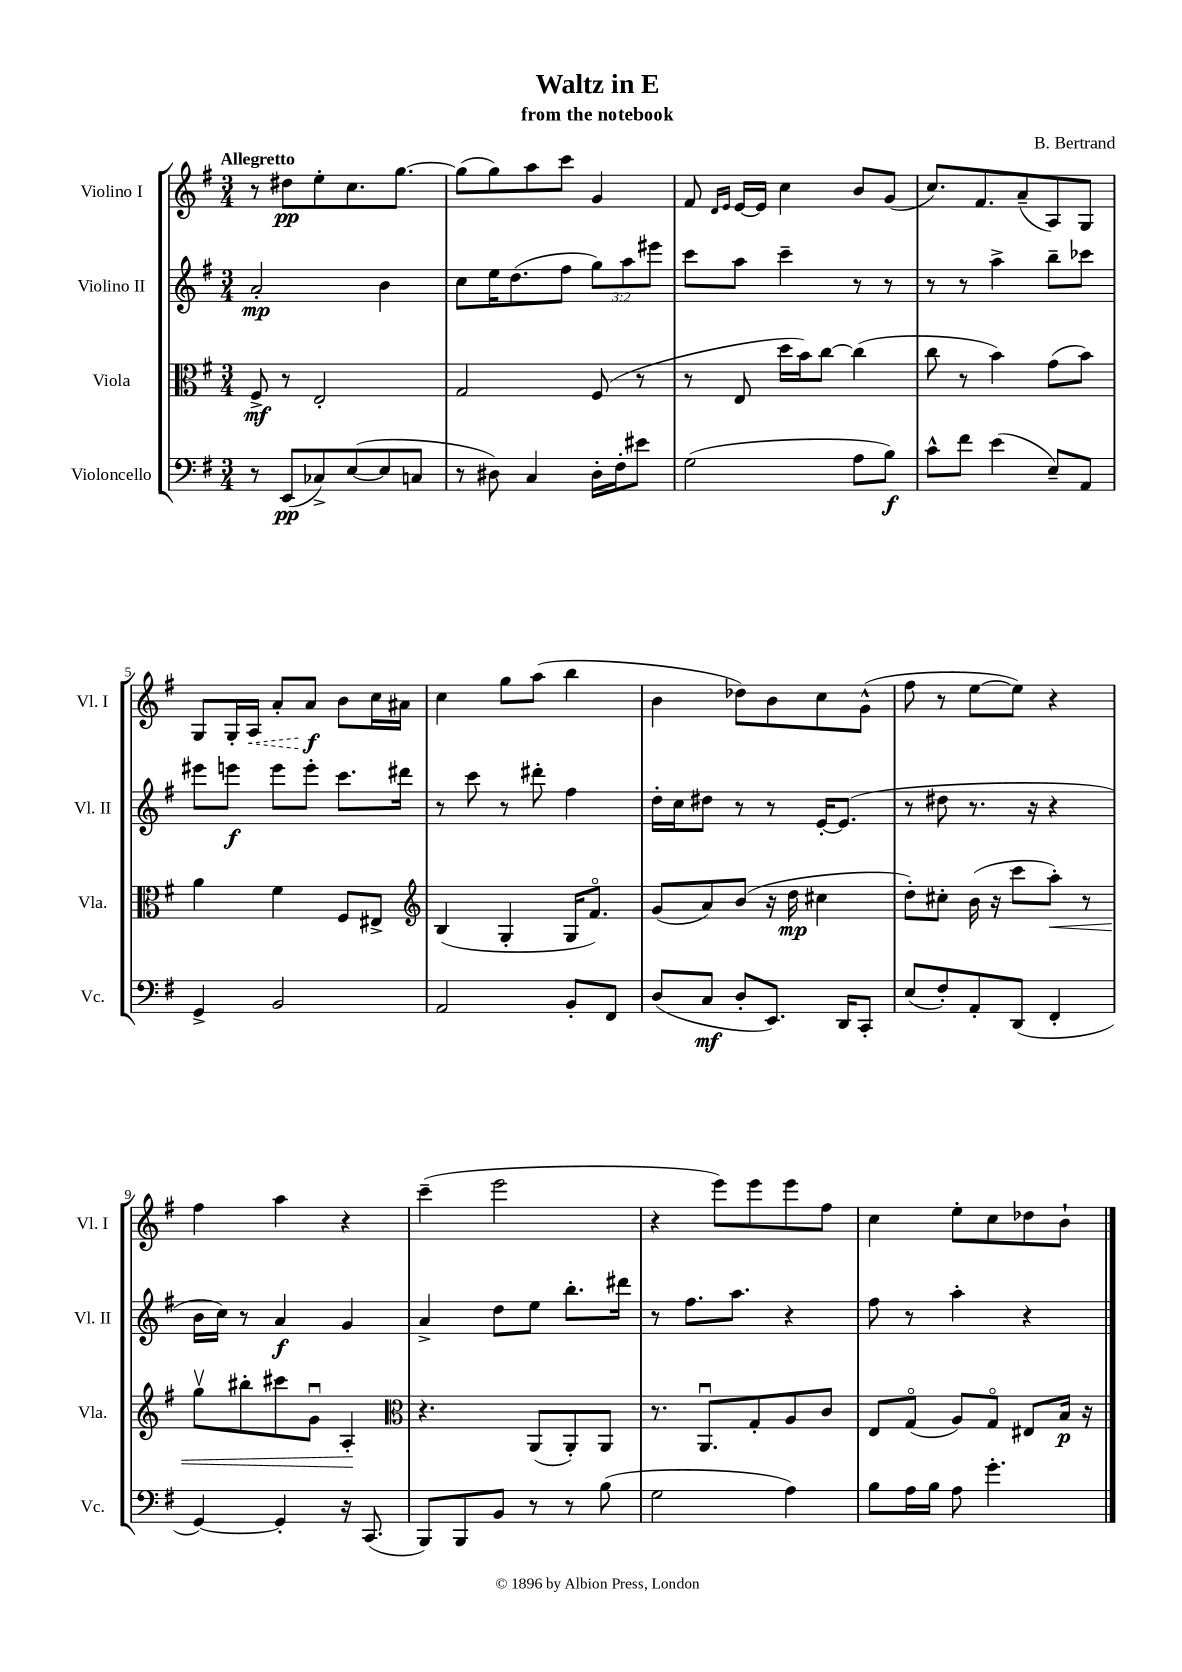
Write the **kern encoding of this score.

**kern	**kern	**kern	**kern
*staff4	*staff3	*staff2	*staff1
*clefF4	*clefC3	*clefG2	*clefG2
*k[f#]	*k[f#]	*k[f#]	*k[f#]
*M3/4	*M3/4	*M3/4	*M3/4
8r	8F#^	2a'	8r
(8EE	8r	.	8dd#
8C-^)	2E'	.	8ee'
([8E	.	.	8.cc
8E]	.	4b	.
.	.	.	[8.gg
8C	.	.	.
=	=	=	=
8r	2G	8cc	(8gg]
8D#)	.	16ee	8gg)
.	.	(8.dd	.
4C	.	.	8aa
.	.	8ff#	8ccc
16D#'	(8F#	12gg)	4g
16F#'	.	.	.
.	.	12aa	.
8e#	8r	.	.
.	.	12eee#	.
=	=	=	=
(2G	8r	8ccc	8f#
.	.	.	16qqd
.	.	.	16qqe
.	8E	8aa	[16e
.	.	.	16e]
.	16dd	4ccc~	4cc
.	16b)	.	.
.	[8cc	.	.
8A	(4cc]	8r	8b
8B)	.	8r	(8g
=	=	=	=
8c^^	8cc	8r	8.cc)
8f#	8r	8r	.
.	.	.	8.f#
(4e	4b)	4aa^	.
.	.	.	(8a~
8E~)	(8g	8bb~	8A)
8AA	8b)	8ccc-	8G
=	=	=	=
4GG^	4a	8eee#	8G
.	.	8eee	16G'
.	.	.	16A
2BB	4f#	8eee	8a'
.	.	8eee'	8a
.	8F#	8.ccc	8b
.	8E#^	.	16cc
.	.	16ddd#	16a#
=	=	=	=
*	*clefG2	*	*
2AA	(4B	8r	4cc
.	.	8ccc	.
.	4G'	8r	8gg
.	.	8ddd#'	(8aa
8BB'	16G	4ff#	4bb
.	8.f#o)	.	.
8FF#	.	.	.
=	=	=	=
(8D	(8g	16dd'	4b
.	.	16cc	.
8C	8a)	8dd#	.
8D'	(8b	8r	8dd-)
8.EE)	16r	8r	8b
.	16dd	.	.
.	4cc#	[16e'	8cc
16DD	.	(8.e]	.
8CC'	.	.	(8g^^
=	=	=	=
(8E	8dd')	8r	8ff#
8F#')	8cc#'	8dd#	8r
8AA'	(16b	8.r	[8ee
.	16r	.	.
(8DD	8ccc	.	8ee])
.	.	16r	.
4FF#'	8aa')	4r	4r
.	8r	.	.
=	=	=	=
[4GG)	8ggv	16b	4ff#
.	.	16cc)	.
.	8bb#'	8r	.
4GG']	8ccc#	4a	4aa
.	8gu	.	.
16r	4A'	4g	4r
(8.CC	.	.	.
=	=	=	=
*	*clefC3	*	*
8BBB)	4.r	4a^	(4ccc~
8BBB	.	.	.
8BB	.	8dd	2eee
8r	(8AA	8ee	.
8r	8AA')	8.bb'	.
(8B	8AA	.	.
.	.	16ddd#	.
=	=	=	=
2G	8.r	8r	4r
.	.	8.ff#	.
.	8.AAu	.	.
.	.	.	8eee)
.	.	8.aa	.
.	8G'	.	8eee
4A)	8A	4r	8eee
.	8c	.	8ff#
=	=	=	=
8B	8E	8ff#	4cc
16A	(8Go	8r	.
16B	.	.	.
8A	8A)	4aa'	8ee'
4.g'	8Go	.	8cc
.	8E#	4r	8dd-
.	16B	.	8b`
.	16r	.	.
==	==	==	==
*-	*-	*-	*-
